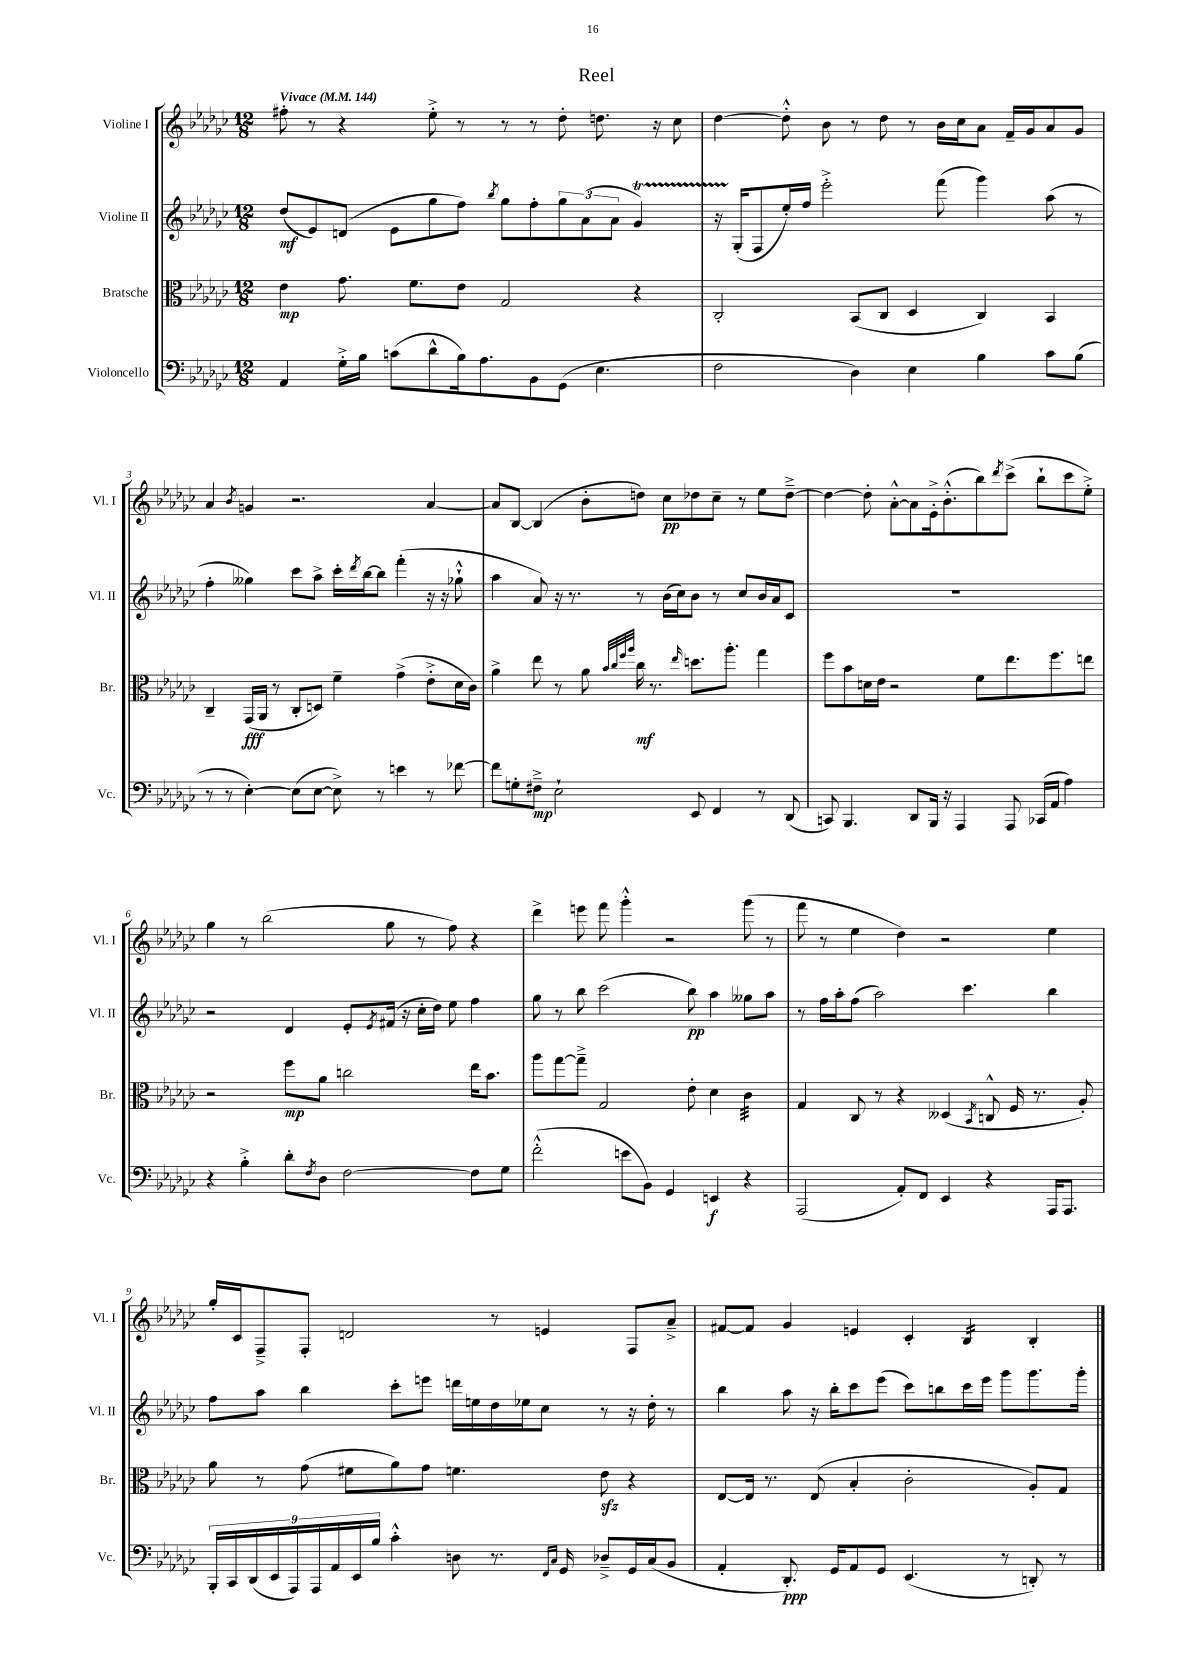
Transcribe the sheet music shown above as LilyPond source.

\header { title = "Reel" }
<<
\new StaffGroup <<
\new Staff = "s0" \with { instrumentName = "Violine I" shortInstrumentName = "Vl. I" } {
    \clef treble \key ges \major \numericTimeSignature \time 12/8 \tempo "Vivace" 4 = 144
    fis''8-. r8 r4 ees''8-.-> r8 r8 r8 des''8-. d''8. r16 ces''8 |
    des''4~ des''8-.-^ bes'8 r8 des''8 r8 bes'16 ces''16 aes'8 f'16-- ges'16 aes'8 ges'8 |
    aes'4 \acciaccatura { bes'8 } g'4 r2. aes'4~ |
    aes'8 bes8~ bes4( bes'8-. d''8) ces''8\pp des''8 ces''8-- r8 ees''8 des''8~---> |
    des''4~ des''8-. aes'8~-.-^ aes'8 ees'16-.-> bes'8.-.-^( bes''8) \acciaccatura { des'''8 } ces'''8->( bes''8-! ces'''8 ees''8-.->) |
    ges''4 r8 bes''2( ges''8 r8 f''8) r4 |
    des'''4-> e'''8 f'''8 ges'''4-.-^ r2 ges'''8( r8 |
    f'''8 r8 ees''4 des''4) r2 ees''4 |
    ges''16-. ces'16 f8---> f8-. d'2 r8 e'4 f8 aes'8---> |
    fis'8~ fis'8 ges'4 e'4 ces'4-. bes4:16 bes4-. \bar "|." |
}
\new Staff = "s1" \with { instrumentName = "Violine II" shortInstrumentName = "Vl. II" } {
    \clef treble \key ges \major \numericTimeSignature \time 12/8
    des''8\mf( ees'8) d'8( ees'8 ges''8 f''8) \acciaccatura { bes''8 } ges''8 f''8-. \tuplet 3/2 { ges''8 aes'8( aes'8 } ges'4\startTrillSpan) |
    r16 ges16-.\stopTrillSpan( f8 ees''16-.) f''16 ees'''2-.-> f'''8( ges'''4) aes''8( r8 |
    f''4-. geses''4) ces'''8 aes''8-> ces'''16-. \acciaccatura { des'''8 } bes''16~ bes''8 f'''4-.( r16 r16 ges''8-!-^ |
    aes''4 aes'8) r16 r8. r8 bes'16( ces''16) bes'8 r8 ces''8 bes'16 aes'16 ces'8 |
    R1. |
    r2 des'4 ees'8-. \acciaccatura { ees'8 } fis'16( r16 ces''16-. des''16) ees''8 f''4 |
    ges''8 r8 bes''8 ces'''2( bes''8\pp) aes''4 geses''8 aes''8 |
    r8 f''16 aes''16-. f''8( aes''2) ces'''4. bes''4 |
    f''8 aes''8 bes''4 ces'''8-. e'''8 d'''16 e''16 des''16 ees''16 ces''8 r8 r16 des''16-. r8 |
    bes''4 aes''8 r16 bes''16-. ces'''8 ees'''8( ces'''8) b''8 ces'''16 ees'''16 ges'''8 ges'''8. ges'''16-. \bar "|." |
}
\new Staff = "s2" \with { instrumentName = "Bratsche" shortInstrumentName = "Br." } {
    \clef alto \key ges \major \numericTimeSignature \time 12/8
    ees'4\mp ges'8. f'8. ees'8 ges2 r4 |
    ces2-. bes,8( ces8 des4 ces4) bes,4 |
    ces4-- ges,16\fff( aes,16 r8 ces8-. d8) f'4-- ges'4->( ees'8-.-> des'16 ces'16) |
    aes'4-> ees''8 r8 aes'8 \grace { bes'32 ces''32 f''32 aes''32 } ces''16\mf r8. \grace { ees''16 } d''8. aes''8.-. ges''4 |
    f''8 bes'8 d'16 ees'16 r2 f'8 ees''8. f''8. e''8 |
    r2 f''8\mp aes'8 c''2 ees''16 bes'8. |
    aes''8 ges''8~ ges''8---> ges2 ees'8-. des'4 ces'4:32 |
    ges4 ces8 r8 r4 deses4( \acciaccatura { bes,8 } c8-^ f16 r8. aes8-.) |
    aes'8 r8 ges'8( fis'8 aes'8) ges'8 f'4. ees'8\sfz r4 |
    ees8~ ees16 r8. ees8( bes4-. ces'2-. aes8-.) ges8 \bar "|." |
}
\new Staff = "s3" \with { instrumentName = "Violoncello" shortInstrumentName = "Vc." } {
    \clef bass \key ges \major \numericTimeSignature \time 12/8
    aes,4 ges16-.-> bes16 c'8( des'8-^ bes16) aes8. bes,8 ges,8( ees4. |
    f2 des4) ees4 bes4 ces'8 bes8( |
    r8 r8 ees4~-.) ees8( ees8~ ees8->) r8 e'4 r8 fes'8~ |
    fes'8 g8-. fis8--->\mp ees2-! ees,8 f,4 r8 des,8( |
    c,8) bes,,4. des,8 bes,,16 r16 aes,,4 aes,,8 ces,16( aes,16 aes4) |
    r4 bes4-.-> des'8-. \acciaccatura { f8 } des8 f2~ f8 ges8 |
    f'2-.-^( e'8 bes,8) ges,4 e,4\f r4 |
    aes,,2( aes,8-.) f,8 ees,4 r4 aes,,16 aes,,8. |
    \tuplet 9/8 { bes,,16-. ces,16 des,16( ees,16 aes,,16) aes,,16 aes,16 ees,16 bes16 } ces'4-.-^ d8 r8. \grace { f,16 ces16 } ges,16 des8---> ges,16 ces16( bes,8 |
    aes,4-. des,8.-.\ppp) ges,16 aes,8 ges,8 ees,4.( r8 d,8-.) r8 \bar "|." |
}
>>
>>
